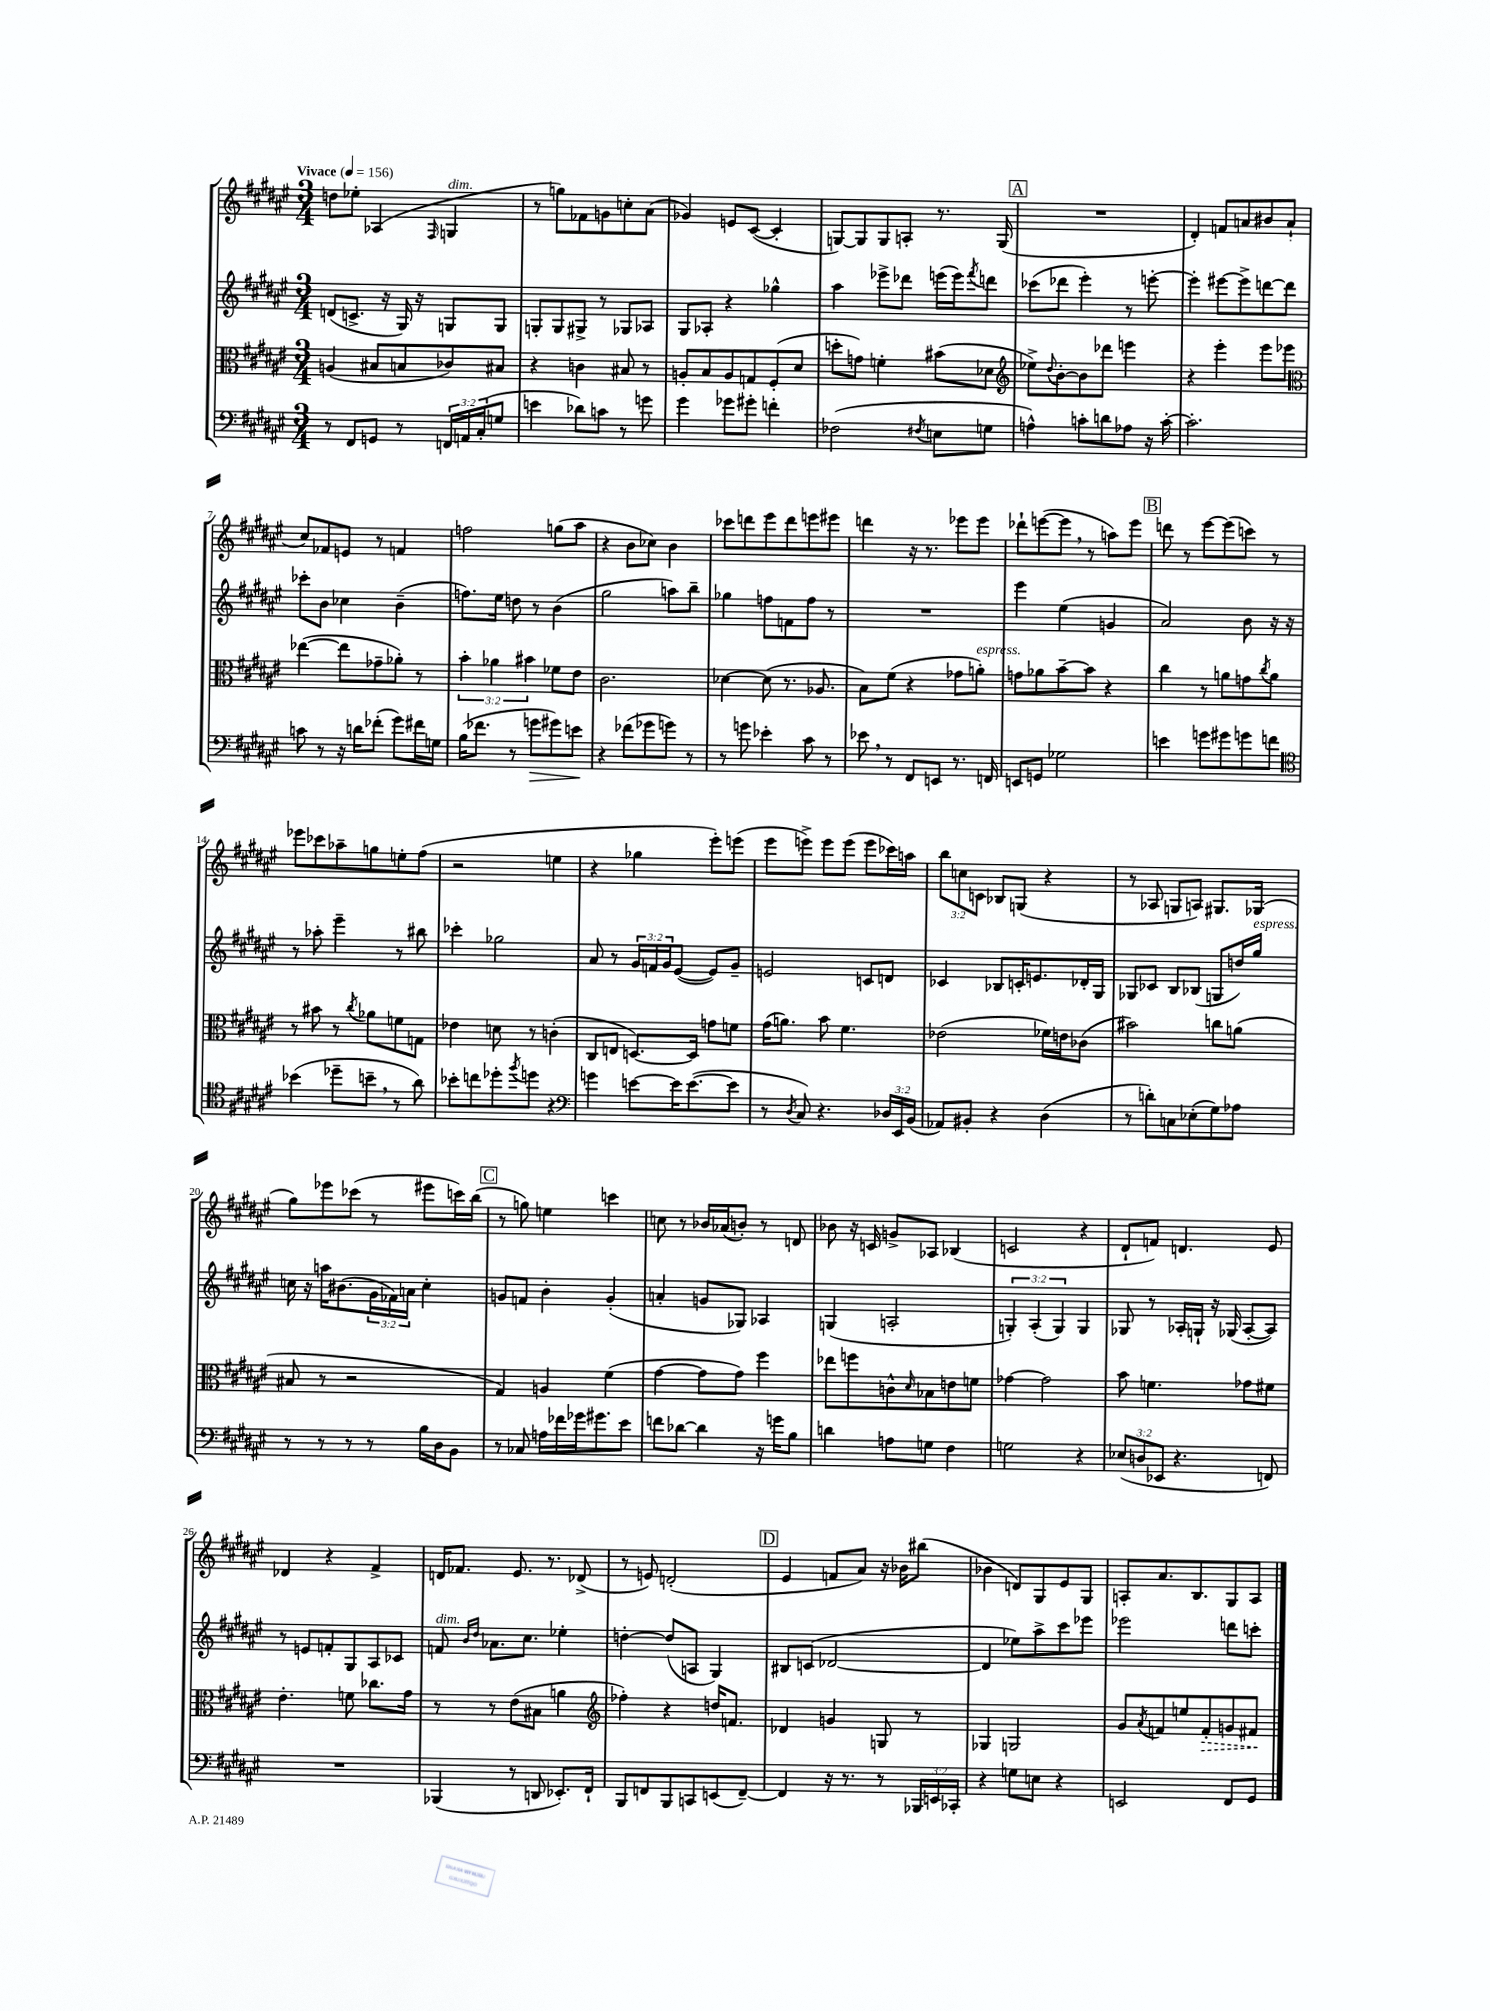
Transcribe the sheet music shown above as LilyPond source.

<<
\new StaffGroup <<
\new Staff = "s0" {
    \clef treble \key fis \major \numericTimeSignature \time 3/4 \override Staff.TupletNumber.text = #tuplet-number::calc-fraction-text \tempo "Vivace" 4 = 156
    d''8 ees''8-. aes4( \grace { fis16 } g4^\markup { \italic "dim." } |
    r8 g''8) fes'8 g'8 c''8-. ais'8( |
    ges'4) e'8 cis'8~( cis'4-. |
    g8~) g8 g8 a8-. r8. g16( |
    \mark \markup { \box "A" } R2. |
    dis'4-.) f'8 a'8 bis'8 a'8-!( |
    cis''8) fes'8 e'8 r8 f'4 |
    f''2 g''8( ais''8 |
    r4 b'8 ces''8) b'4 |
    ces'''8 d'''8 eis'''8 d'''8 e'''8 eis'''8 |
    d'''4 r16 r8. ees'''8 ees'''8 |
    des'''8-! e'''8~( e'''8 \breathe r8 a''8) e'''8 |
    \mark \markup { \box "B" } d'''8 r8 eis'''8~ eis'''8( c'''8) r8 |
    ees'''8 ces'''8 aes''8-- g''8 e''8-. fis''8( |
    r2 e''4 |
    r4 ges''4 eis'''8-.) e'''8( |
    eis'''8 e'''8->) e'''8 e'''8( e'''8 ces'''16) a''16 |
    \tuplet 3/2 { b''8 c''8 c'8 } bes8 g8( r4 |
    r8 aes8 g8 a8) gis8. ges16( |
    gis''8) ees'''8 ces'''8( r8 eis'''8 c'''16) b''16( |
    \mark \markup { \box "C" } r8 g''8) e''4 c'''4 |
    c''8 r8 bes'16 aes'16( b'8-.) r8 d'8 |
    bes'8 r16 c'16 g'8-> aes8 bes4( |
    c'2 r4 |
    dis'8-! f'8) d'4. eis'8 |
    des'4 r4 fis'4-> |
    d'16 fes'8. eis'8. r8. des'8->( |
    r8 e'8) d'2-.( |
    \mark \markup { \box "D" } eis'4 f'8 ais'8) r16 bes'16 bis''8( |
    bes'4 d'8) gis8 eis'8 gis8 |
    a8-. ais'8. b8. gis8 a8 \bar "|." |
}
\new Staff = "s1" {
    \clef treble \key fis \major \numericTimeSignature \time 3/4 \override Staff.TupletNumber.text = #tuplet-number::calc-fraction-text
    d'8( c'8.-> r16 gis16) r16 g8 g8 |
    g8-. g8 gis8-> r8 ges8 aes8 |
    gis8 aes8-. r4 ges''4-^ |
    ais''4 ees'''8-> des'''8 e'''16( e'''16) \acciaccatura { fis'''8 } d'''8 |
    \mark \markup { \box "A" } ces'''8( des'''8 eis'''4-.) r8 e'''8~-. |
    e'''4-. eis'''8~ eis'''8-> d'''8~ d'''8 |
    ces'''8-. b'8 ces''4 b'4--( |
    f''8.) eis''16 d''8 r8 b'4( |
    gis''2 a''8) b''8-- |
    ges''4 f''8 f'8 f''8 r8 |
    R2. |
    eis'''4 eis''4( g'4 |
    \mark \markup { \box "B" } ais'2) b'8 r16 r16 |
    r8 aes''8-. eis'''4-- r8 bis''8 |
    ces'''4-. ges''2 |
    ais'8 r8 \tuplet 3/2 { gis'16 f'16 gis'16 } eis'8~( eis'8) gis'8-- |
    e'2 c'8 d'8 |
    ces'4 bes8 c'16-. e'8. des'16-. gis16 |
    ges8 ces'8 b8 bes8( g8 d''16) gis''16^\markup { \italic "espress." } |
    c''16 r16 a''16 bis'8.( \tuplet 3/2 { gis'16 fes'16) a'16 } c''4-. |
    \mark \markup { \box "C" } g'8 f'8 b'4-. g'4-.( |
    a'4-. g'8 ges8) aes4 |
    g4( a2-. |
    \tuplet 3/2 { g4-.) ais4-.( g4) } g4 |
    ges8 r8 aes16-. g16-! r16 ges16( aes8~-. aes8) |
    r8 e'8 f'8-. gis8 ais8 ces'8 |
    f'8^\markup { \italic "dim." } \grace { b'16 dis''16 } aes'8. cis''8. ees''4-. |
    d''4~-. d''8( a8 gis4) |
    \mark \markup { \box "D" } bis8 c'8( des'2~ |
    des'4 ees''8) ais''8-> cis'''8 ees'''8 |
    ees'''2 d'''8 c'''8-. \bar "|." |
}
\new Staff = "s2" {
    \clef alto \key fis \major \numericTimeSignature \time 3/4 \override Staff.TupletNumber.text = #tuplet-number::calc-fraction-text
    a4( bis8 b8 ces'8) bis8 |
    r4 c'4 bis8 r8 |
    a8-. b8 a8 g8 fis8-.( dis'8 |
    d''8-. g'8) f'4-. bis'8( des'8 |
    \mark \markup { \box "A" } \clef treble ees''8->) \appoggiatura { dis''8 } b'8~-. b'8 des'''8 e'''4 |
    r4 eis'''4-. eis'''8 ees'''8 |
    \clef alto ees''4~( ees''8 ges'8-- aes'8-.) r8 |
    \tuplet 3/2 { b'4-. aes'4 bis'4 } fes'8 eis'8 |
    cis'2. |
    des'4~ des'8( r8. aes8. |
    b8) fis'8( r4 ges'8 a'8-.^\markup { \italic "espress." }) |
    g'8 aes'8 b'8~-- b'8 r4 |
    \mark \markup { \box "B" } cis''4 r8 a'8 g'8 \acciaccatura { cis''8 } a'8 |
    r8 bis'8 r8 \acciaccatura { cis''8 } aes'8 f'8 g8 |
    ees'4 d'8 r8 c'4-.( |
    cis8 e8 d8.~) d16 g'8 f'8 |
    gis'16( a'8.) b'8 fis'4. |
    ees'2( fes'16) e'16 ces'8( |
    bis'2) c''8 a'8( |
    bis8 r8 r2 |
    \mark \markup { \box "C" } gis4) a4 fis'4( |
    gis'4~ gis'8 gis'8) fis''4 |
    ees''8 f''8 c'8-^ \grace { dis'16 } bes8 e'8 f'8 |
    ges'4~ ges'2 |
    b'8 f'4. ges'8 fis'8 |
    eis'4.-. f'8 ces''8. gis'16 |
    r8 r8 eis'8( bis8 a'4 |
    \clef treble fes''4-.) r4 d''16 f'8. |
    \mark \markup { \box "D" } des'4 g'4 g8 r8 |
    ges4 g2 |
    gis'8 \acciaccatura { ais'8 } f'8 e''8 \once \override Hairpin.style = #'dashed-line f'8-.\> g'8 fis'8\! \bar "|." |
}
\new Staff = "s3" {
    \clef bass \key fis \major \numericTimeSignature \time 3/4 \override Staff.TupletNumber.text = #tuplet-number::calc-fraction-text
    r8 fis,8 g,8 r8 \tuplet 3/2 { f,16 a,16 cis16-.( } g8 |
    e'4 des'8) c'8 r8 g'8 |
    gis'4 ges'8 gis'8-. f'4-. |
    fes2( \acciaccatura { fis8 } e8 g8 |
    \mark \markup { \box "A" } a4-^) c'8-. d'8 aes8 r16 c'16~-. |
    c'2.-. |
    c'8 r8 r16 d'16 fes'8-.( gis'8) fis'16 g16 |
    b16( fes'8. r8 g'8\> gis'8) e'8\! |
    r4 fes'8( ges'8 g'8) r8 |
    r8 g'8 ees'4-. cis'8 r8 |
    ees'8 \breathe r8 fis,8 e,8 r8. f,16 |
    e,8 g,8 ges2 |
    \mark \markup { \box "B" } e'4 g'8 gis'8 g'8 f'8 |
    \clef tenor bes'4( des''8-- b'8-- \breathe r8 ais'8) |
    bes'8-. c''8 des''8-. \acciaccatura { fis''8 } d''8 r4 |
    \clef bass g'4 e'8~ e'16 e'8.~( e'8 |
    r8 \acciaccatura { dis8 } cis8) r4. \tuplet 3/2 { des16 eis,16 b,16( } |
    aes,8) bis,8-. r4 dis4( |
    r8 d'8-.) c8 ees8-.( gis8) aes8 |
    r8 r8 r8 r8 b16 dis16 b,8 |
    \mark \markup { \box "C" } r8 ces8 a16 fes'16 ges'16 gis'8. eis'8 |
    f'8 des'8~ des'4 r16 g'16 b8 |
    d'4 a8 g8 fis4 |
    g2 r4 |
    \tuplet 3/2 { ees8( d8 ees,8 } r4. f,8) |
    R2. |
    bes,,4( r8 d,8 ees,8.-.) fis,16-! |
    b,,8 f,8 b,,8 c,8 e,8( f,8~--) |
    \mark \markup { \box "D" } f,4 r16 r8. r8 \tuplet 3/2 { bes,,16 e,16 ces,16-. } |
    r4 g8 e8 r4 |
    e,2 fis,8 gis,8 \bar "|." |
}
>>
>>
